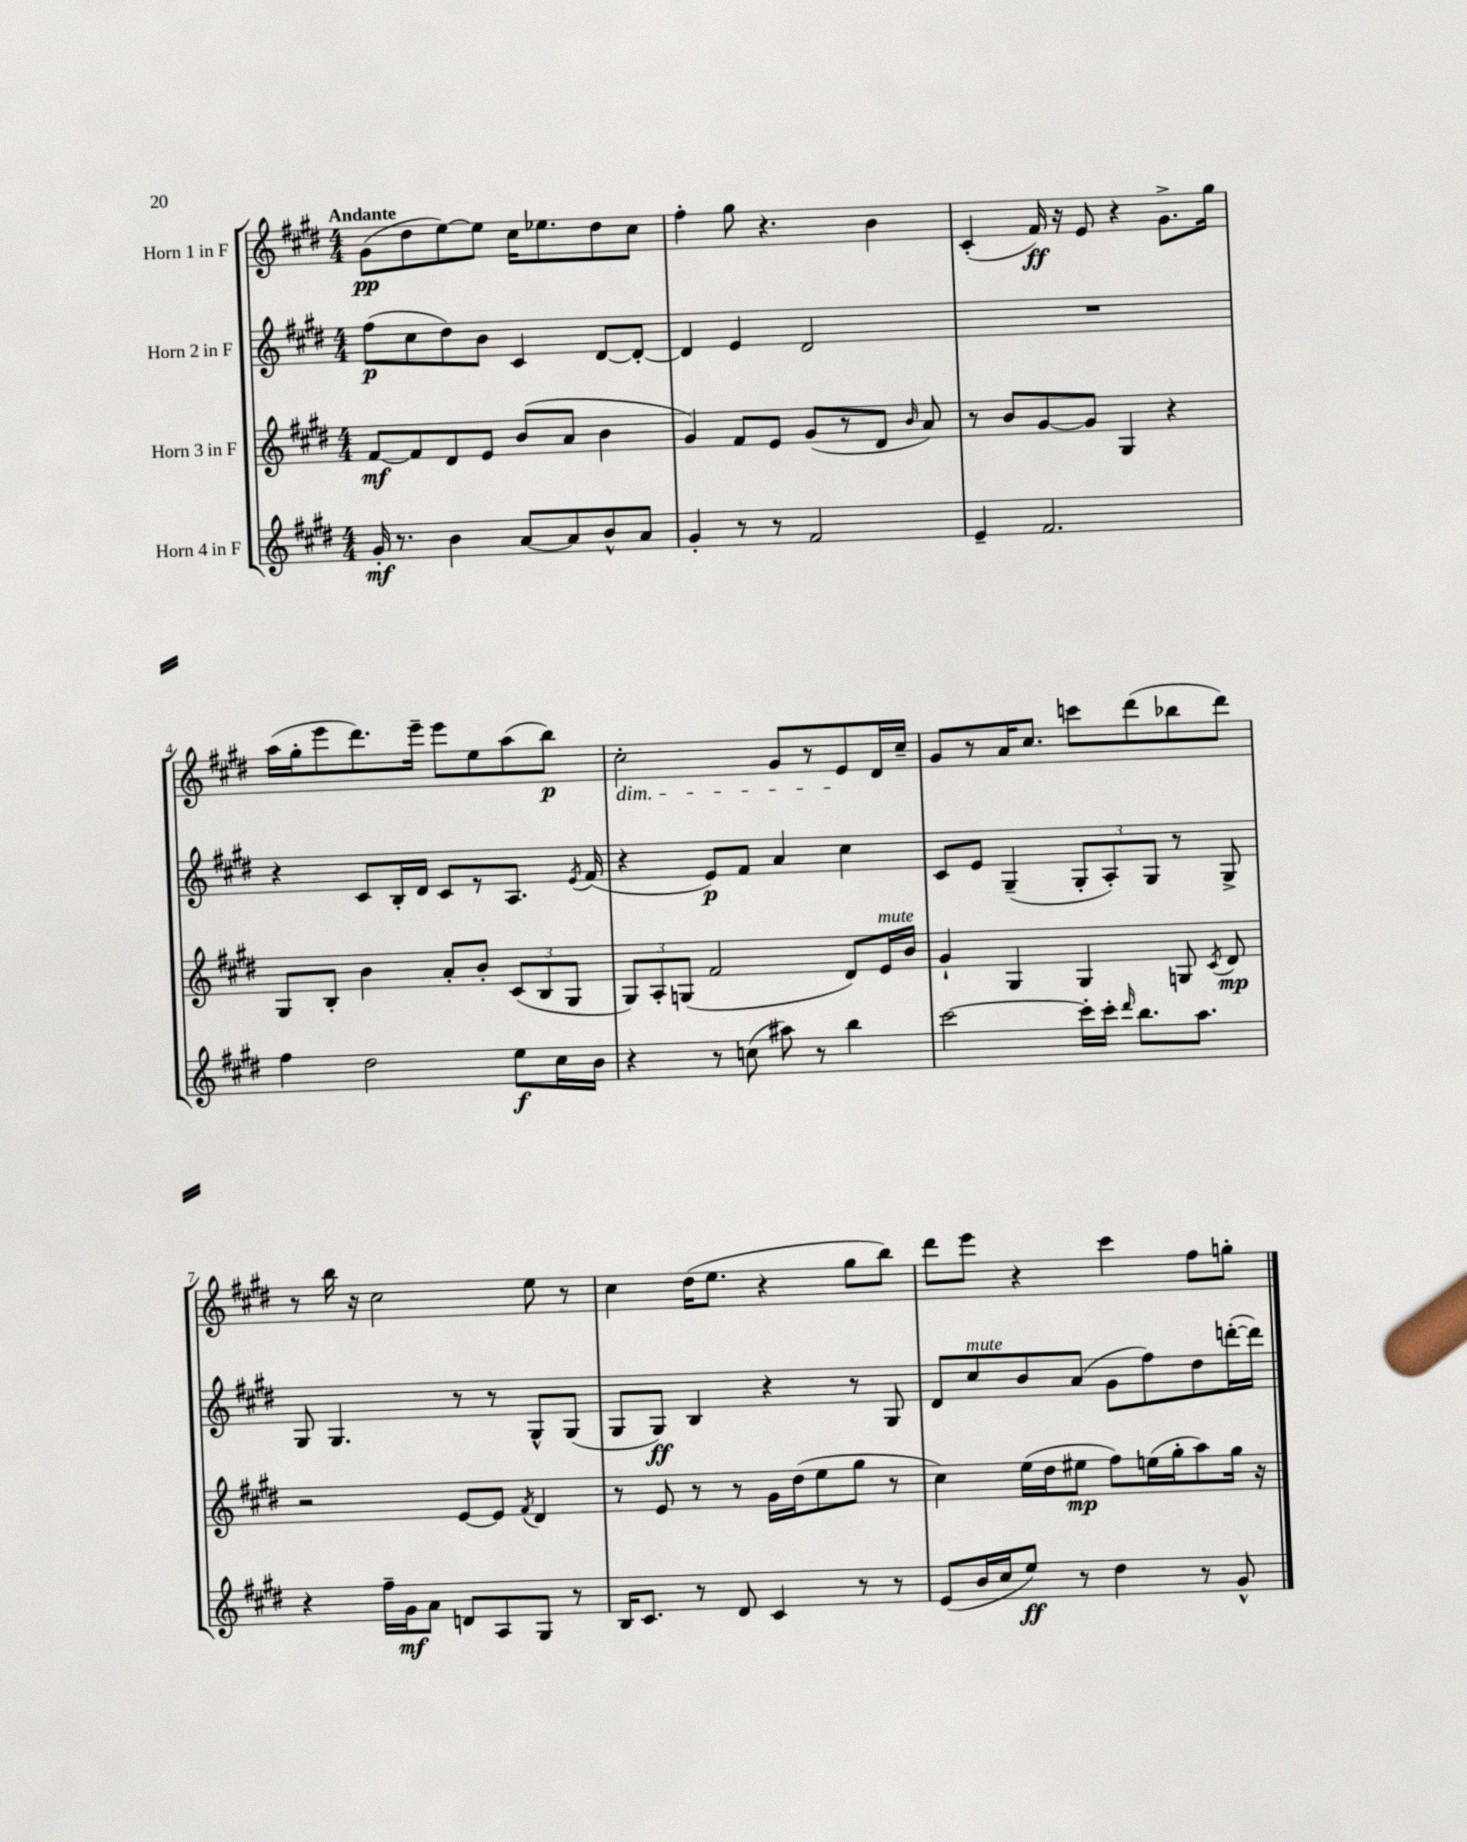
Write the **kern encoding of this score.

**kern	**kern	**kern	**kern
*staff4	*staff3	*staff2	*staff1
*clefG2	*clefG2	*clefG2	*clefG2
*k[f#c#g#d#]	*k[f#c#g#d#]	*k[f#c#g#d#]	*k[f#c#g#d#]
*M4/4	*M4/4	*M4/4	*M4/4
16g#'/	[8f#/L	(8ff#\L	(8g#\L
8.r	.	.	.
.	8f#/]	8cc#\	8dd#\
4b\	8d#/	8dd#\)	[8ee\)
.	8e/J	8b\J	8ee\]J
[8a/L	(8b/L	4c#/	16cc#\LK
.	.	.	8.ee-\
8a/]	8a/J	.	.
8b^^/	4b\	[8d#/L	8dd#\
8a/J	.	8d#'/_J	8cc#\J
=	=	=	=
4g#'/	4g#/)	4d#/]	4ff#'\
8r	8f#/L	4e/	8gg#\
8r	8e/J	.	4.r
2f#/	(8g#/L	2d#/	.
.	8r	.	.
.	8d#/J	.	4b\
.	16qqb/	.	.
.	8a/)	.	.
=	=	=	=
4e~/	8r	1r	(4c#'/
.	8b/L	.	.
2.f#/	[8g#/	.	16f#/)
.	.	.	16r
.	8g#/]J	.	8e/
.	4G#/	.	4r
.	4r	.	8.g#^\L
.	.	.	16gg#\Jk
=	=	=	=
4ff#\	8G#/L	4r	(16aa\LL
.	.	.	16gg#'\J
.	8B'/J	.	8eee\
2dd#\	4b\	8c#/L	8.ddd#\)
.	.	16B'/L	.
.	.	16d#/JJ	16eee~\Jk
.	8a'/L	8c#/L	8eee\L
.	8b'/J	8r	8ee\
8ee\L	(12c#/L	8.A/J	(8aa\
.	12B/	.	.
16cc#\L	.	.	8bb\J)
.	12G#/J	.	.
.	.	8qe/	.
16b\JJ	.	(16f#/	.
=	=	=	=
4r	12G#/L)	4r	2cc#'\
.	12A'/	.	.
.	(12G/J	.	.
8r	2f#/	8e/L)	.
(8cc\	.	8f#/J	.
8aa#\)	.	4a/	8g#/L
8r	.	.	8r
4bb\	8d#/L)	4cc#\	8e/
.	16e/L	.	16d#/L
.	16b/JJ	.	16cc#~/JJ
=	=	=	=
[2ccc#\	4g#`/	8c#/L	8g#/L
.	.	8e/J	8r
.	4G#/	(4G#~/	16a/K
.	.	.	8.cc#/J
16ccc#'\]LL	4G#/	12G#'/L	8ccc\L
16ccc#'\JJ	.	.	.
.	.	12A'/)	.
16qqddd#/	.	.	.
8.bb\L	.	.	(8ddd#\
.	.	12G#/J	.
.	8G/	8r	8bb-\
8.aa\J	.	.	.
.	8qc#/	.	.
.	8d#/	8G#^/	8ddd#\J)
=	=	=	=
4r	2r	8G#/	8r
.	.	4.G#/	16bb\
.	.	.	16r
16ff#~\LL	.	.	2cc#\
16g#\J	.	.	.
8a\J	.	.	.
8d/L	[8e/L	8r	.
8A/	8e/]J	8r	.
.	8qf#/	.	.
8G#/J	4d#/	8G#^^/L	8ee\
8r	.	(8G#/J	8r
=	=	=	=
16B/LK	8r	8G#/L	4cc#\
8.c#/J	.	.	.
.	8e/	8G#/J)	.
8r	8r	4B/	(16dd#\LK
.	.	.	8.ee\J
8d#/	8r	.	.
4c#/	16g#\LL	4r	4r
.	(16dd#\J	.	.
.	8ee\	.	.
8r	8gg#\J	8r	8gg#\L
8r	8r	8G#/	8bb\J)
=	=	=	=
(8e/L	4cc#\)	8d#/L	8ddd#\L
16b/L	.	8cc#/	8eee\J
16cc#/J	.	.	.
8ee/J)	(16ee\LL	8b/	4r
.	16dd#\J	.	.
8r	8ee#\J	(8a/J	.
4dd#\	8ff#\L)	8g#\L	4ccc#\
.	(16ee\L	8ff#\)	.
.	16gg#'\J	.	.
8r	8aa\)	8dd#\	8ff#\L
8g#^^/	16gg#\Jk	([16ddd'\L	8gg'\J
.	16r	16ddd\]JJ)	.
==	==	==	==
*-	*-	*-	*-
